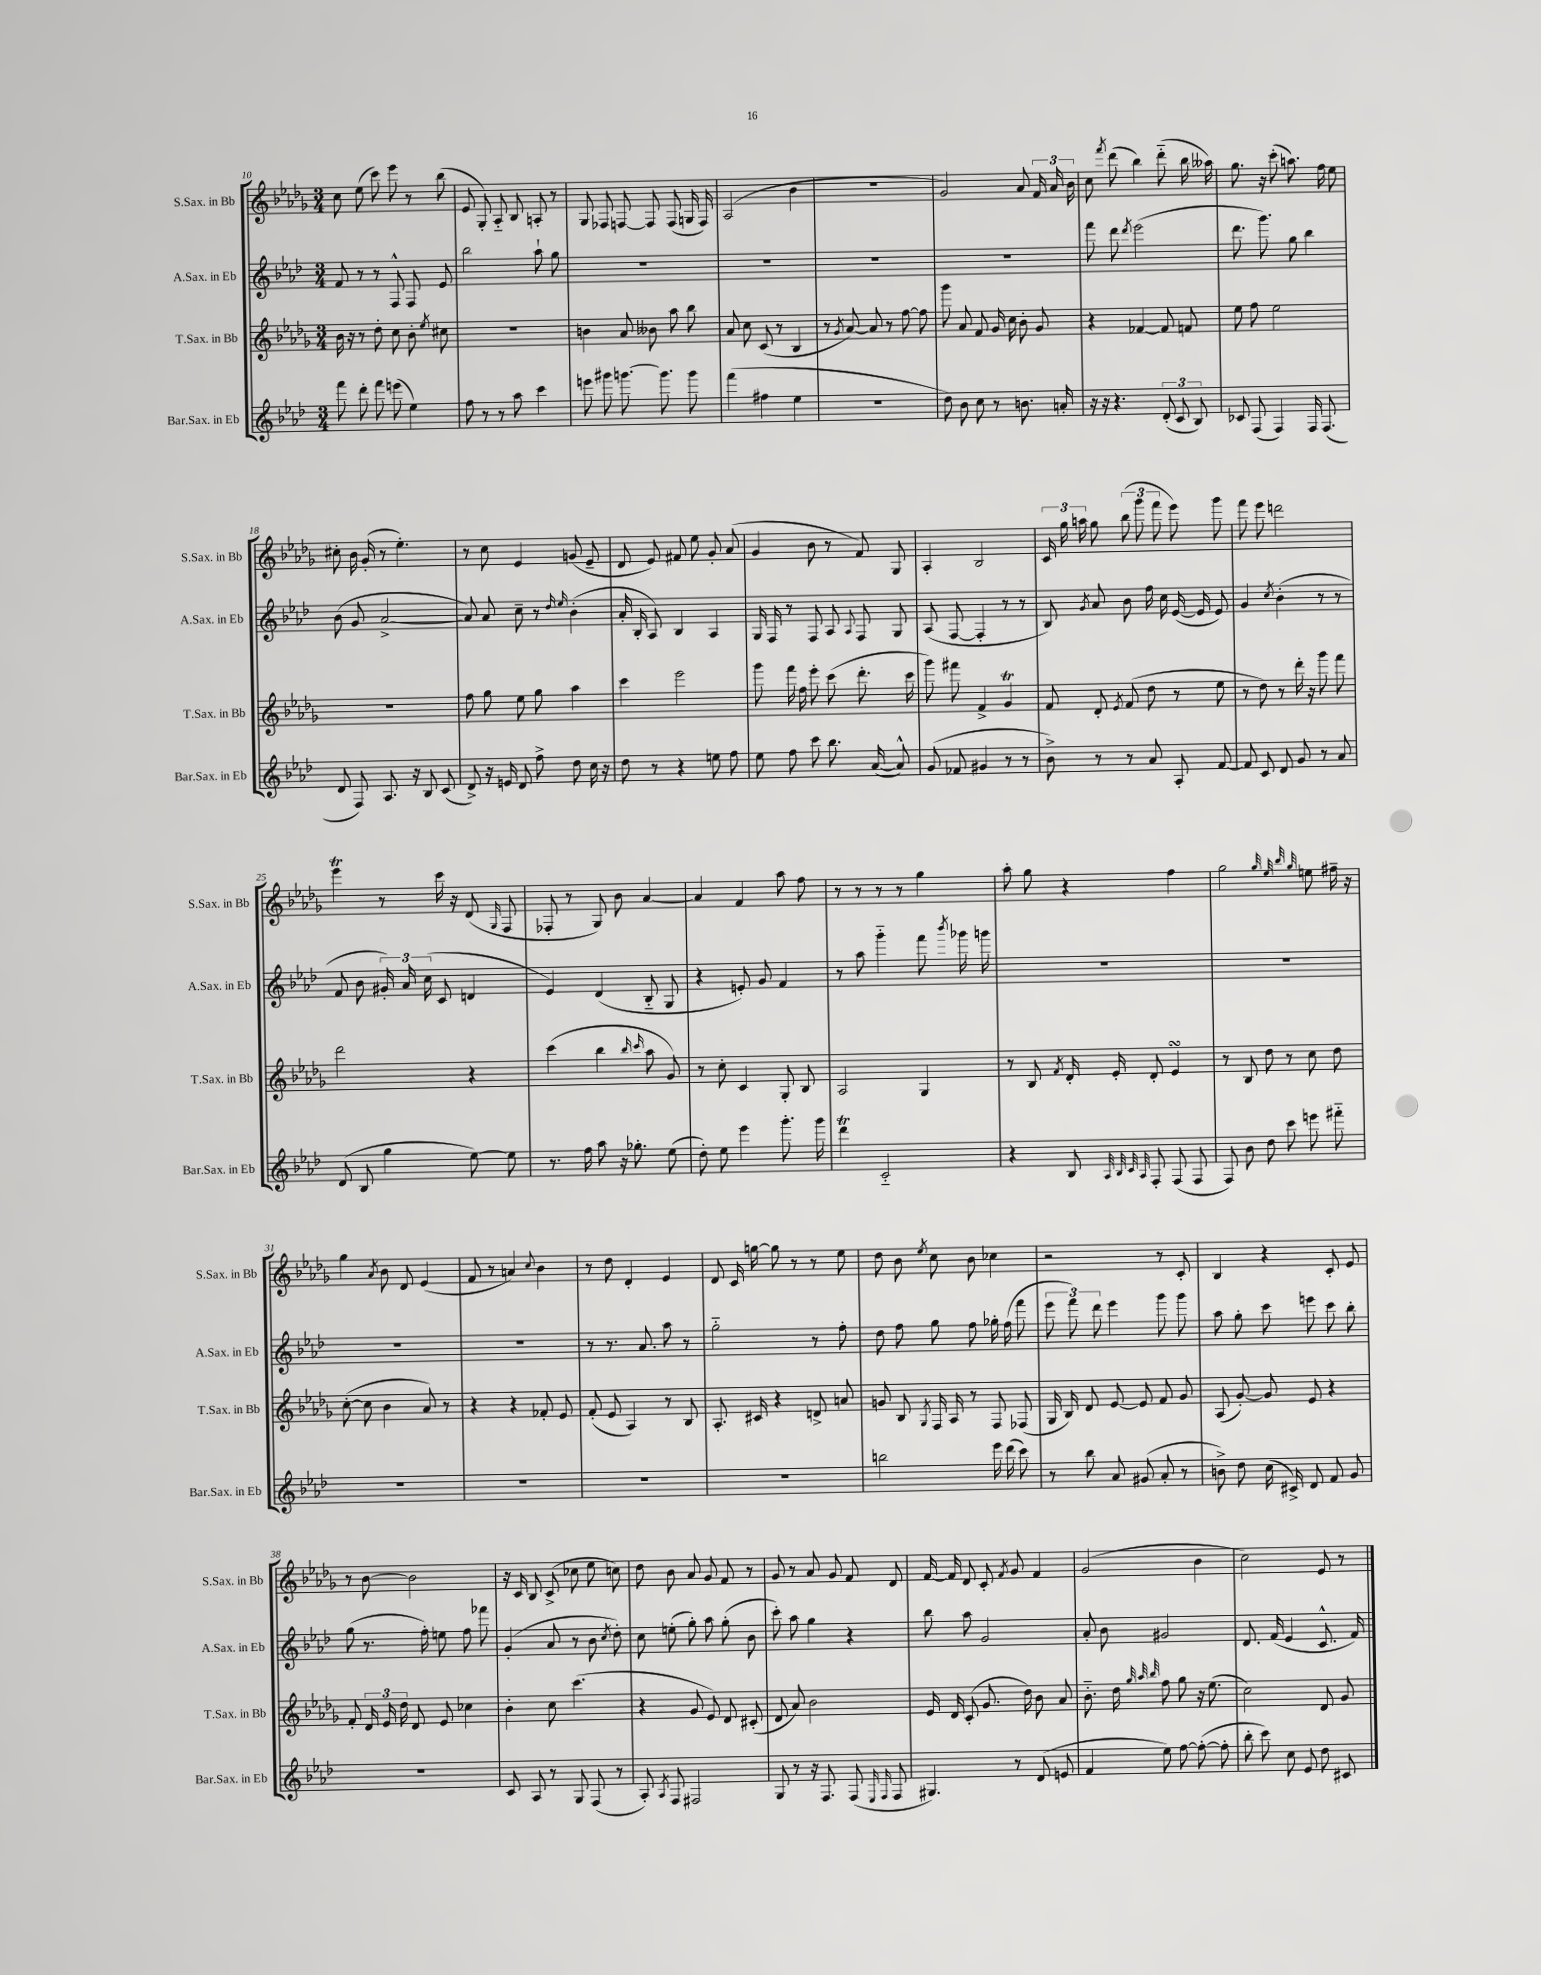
<<
\new StaffGroup <<
\new Staff = "s0" \with { instrumentName = "S.Sax. in Bb" shortInstrumentName = "S.Sax. in Bb" } {
    \clef treble \key des \major \numericTimeSignature \time 3/4
    \autoBeamOff c''8 ees''8( c'''8) ees'''8 r8 bes''8( |
    ees'8 ges8-.) aes8-_ bes8 a8-. r8 |
    ges8 fes8 f8~ f8 f8( g16 f16) |
    aes2( bes'4 |
    R2. |
    ges'2) aes'8 \tuplet 3/2 { f'16 aes'16 bes'16 } |
    c''8 \acciaccatura { f'''8 } des'''8( bes''4) des'''8-_( bes''16 aeses''16) |
    ges''8. r16 c'''8-.( a''8.) f''16 ees''8 |
    cis''8-. bes'16 ges'16-.( r8 ees''4.-.) |
    r8 c''8 ees'4 g'8( ees'8-- |
    des'8 ees'8) fis'8 ees''8 ges'8-. aes'8( |
    ges'4 bes'8 r8 f'8) ges8 |
    aes4-. bes2 |
    \tuplet 3/2 { c'16 ges''16 a''16 } ges''8 \tuplet 3/2 { bes''8( ges'''8 f'''8 } ees'''8) ges'''8 |
    f'''8 ees'''8 d'''2 |
    ees'''4\trill r8 c'''16 r16 des'8( \grace { ges16 } f8 |
    fes8-. r8 ges8) bes'8 aes'4~ |
    aes'4 f'4 aes''8 f''8 |
    r8 r8 r8 r8 ges''4 |
    aes''8-. ges''8 r4 f''4 |
    ges''2 \grace { ges''32 ees''32 bes''32 ges''32 } e''8 fis''16-- r16 |
    ges''4 \acciaccatura { aes'8 } bes'8 des'8 ees'4( |
    f'8 r8 a'4) \appoggiatura { c''8 } bes'4 |
    r8 des''8 des'4-. ees'4 |
    des'8 c'16 g''16~ g''8 r8 r8 ees''8 |
    des''8 bes'8 \acciaccatura { ees''8 } c''8 bes'8 ces''4 |
    r2 r8 c'8-. |
    bes4 r4 c'8-. ees'8 |
    r8 bes'8~ bes'2 |
    r16 c'16 bes8 c'8->( ces''8 ees''8 c''8) |
    des''8 bes'8 aes'8 ges'8 f'8 r8 |
    ges'8 r8 aes'8 ges'8 f'8 des'8 |
    f'16~ f'16 des'8 c'8-. \acciaccatura { f'8 } ges'8 f'4 |
    ges'2( bes'4 |
    c''2) ees'8 r8 \bar "|." |
}
\new Staff = "s1" \with { instrumentName = "A.Sax. in Eb" shortInstrumentName = "A.Sax. in Eb" } {
    \clef treble \key aes \major \numericTimeSignature \time 3/4
    \autoBeamOff f'8 r8 r8 f8-^ f8 ees'8 |
    bes''2 aes''8-! g''8 |
    R2. |
    R2. |
    R2. |
    R2. |
    f'''8 des'''8 \acciaccatura { des'''8 } ees'''2( |
    des'''8. g'''8.) g''8 bes''4 |
    bes'8( g'8 aes'2~-> |
    aes'8) aes'8 c''8-- r8 \grace { des''16 ees''16 } bes'4-.( |
    aes'16-. bes16-. aes8) bes4 aes4 |
    g16 f16 r8 f8 aes8 \appoggiatura { aes8 } f8 g8 |
    aes8( f8~ f4-. r8 r8 |
    bes8) \acciaccatura { g'8 } aes'8 bes'8 f''16 c''16 ees'16~( ees'16 ees'8) |
    g'4 \acciaccatura { c''8 } bes'4-.( r8 r8 |
    f'8 bes'8 \tuplet 3/2 { gis'16-.) aes'16 c''16( } c'8 d'4 |
    ees'4) des'4( bes8-_ g8 |
    r4 e'8-.) g'8 f'4 |
    r8 aes''8 g'''4-_ f'''8 \acciaccatura { bes'''8 } ges'''16 g'''16 |
    R2. |
    R2. |
    R2. |
    R2. |
    r8 r8. aes'8. aes''8 r8 |
    g''2-_ r8 f''8-. |
    des''8 f''8 g''8 f''8 ges''16-. f''16( f'''8 |
    \tuplet 3/2 { ees'''8 f'''8) des'''8 } ees'''4 g'''8 g'''8 |
    aes''8 g''8-. c'''8 e'''8 c'''8 bes''8-. |
    g''8( r8. f''16-.) e''8 f''8 fes'''8 |
    g'4-.( aes'8 r8 bes'8 \acciaccatura { c''8 } des''8-.) |
    c''8 e''8-.( g''8-.) aes''8 g''8-.( bes'8 |
    c'''8-.) aes''8 g''4 r4 |
    bes''8 aes''8 g'2 |
    aes'8-. bes'8 gis'2 |
    des'8. f'16( ees'4 c'8.-^ f'16) \bar "|." |
}
\new Staff = "s2" \with { instrumentName = "T.Sax. in Bb" shortInstrumentName = "T.Sax. in Bb" } {
    \clef treble \key des \major \numericTimeSignature \time 3/4
    \autoBeamOff bes'16 r16 r8 des''8-. c''8 bes'8-. \acciaccatura { ees''8 } cis''8 |
    R2. |
    b'4 aes'8 beses'8 aes''8 bes''8 |
    aes'8 c''8 c'8( r8 bes4 |
    r8 \acciaccatura { ges'8 } aes'8~) aes'8 r8 f''8~ f''8 |
    ges'''8 aes'8 f'8 ges'16 c''16 bes'8-. ges'8 |
    r4 fes'4~ fes'8 f'8 |
    ees''8 f''8 ees''2 |
    R2. |
    f''8 ges''8 ees''8 ges''8 aes''4 |
    c'''4 ees'''2 |
    ges'''8 f'''16 f''16 ees'''8-. c'''8( des'''8.-. c'''16 |
    ges'''8) fis'''8 f'4-> ges'4\trill |
    f'8 des'8-. \acciaccatura { ees'8 } f'8( des''8 r8 ees''8 |
    r8 des''8) r8 des'''16-. r16 ges'''8 f'''8 |
    des'''2 r4 |
    c'''4( bes''4 \grace { bes''16 c'''16 } aes''8 ges'8) |
    r8 c''8-. c'4 ges8-. bes8 |
    aes2 ges4 |
    r8 bes8 \acciaccatura { f'8 } des'16-. ees'16-. des'8-. ees'4\turn |
    r8 bes8 des''8 r8 c''8 des''8 |
    c''8~-.( c''8 bes'4 aes'8) r8 |
    r4 r4 fes'8-. ees'8 |
    f'8-.( ees'8 aes4) r8 bes8 |
    aes8.-. cis'16 r4 d'8-> a'8 |
    g'8 bes8 \acciaccatura { ges8 } f16 aes16 r8 f8 fes8( |
    ges16 bes16) des'8 ees'8~ ees'8 f'8 ges'8 |
    aes8( ges'8~-.) ges'8 ees'8 r4 |
    f'8-. \tuplet 3/2 { des'16 ees'16 des''16 } des'8 ees'8 ces''4 |
    bes'4-. c''8 c'''4.( |
    r4 ges'8 ees'8) des'8 cis'8-.( |
    des'8 aes'8) bes'2 |
    ees'16 des'16 c'8-.( ges'8. des''16) bes'8 aes'8 |
    bes'8.-_ des''16 \grace { ges''32 aes''32 bes''32 } f''8 ges''8 r16 ees''8.( |
    c''2) des'8 ges'8 \bar "|." |
}
\new Staff = "s3" \with { instrumentName = "Bar.Sax. in Eb" shortInstrumentName = "Bar.Sax. in Eb" } {
    \clef treble \key aes \major \numericTimeSignature \time 3/4
    \autoBeamOff f'''8 des'''8-. f'''8 e'''8( ees''4) |
    f''8 r8 r8 aes''8 c'''4 |
    e'''8 gis'''8 g'''8.~ g'''8. g'''8 |
    f'''4( fis''4 ees''4 |
    R2. |
    des''8) bes'8 c''8 r8 b'8. a'16-. |
    r16 r16 r4. \tuplet 3/2 { des'8-.( c'8 bes8) } |
    ces'8 f8( f4) f16 f8.( |
    des'8 f8) aes8. r16 bes8 c'8( |
    des'8->) r16 e'16 des'8 f''8-> des''8 c''16 r16 |
    des''8 r8 r4 e''8 f''8 |
    ees''8 f''8 c'''8 bes''8. aes'16~( aes'8-^) |
    g'8( fes'8 gis'4 r8 r8 |
    bes'8->) r8 r8 aes'8 aes8-. f'8~ |
    f'8 c'8 des'8 g'8 r8 aes'8 |
    des'8( bes8 g''4 ees''8~) ees''8 |
    r8. f''16 aes''8 r16 ges''8.-. ees''8( |
    des''8-.) ees''8 ees'''4 g'''8.-. g'''16 |
    des'''4\trill c'2-_ |
    r4 bes8 \grace { aes32 bes32 c'32 aes32 } f8-. f8( f8 |
    f8) bes'8 des''8 c'''8 e'''8 fis'''8-_ |
    R2. |
    R2. |
    R2. |
    R2. |
    b''2 ees'''16 des'''16( c'''8) |
    r8 bes''8 aes'8 gis'8( aes'8-. r8 |
    b'8->) des''8 c''16( cis'16->) des'8 f'8 g'8 |
    R2. |
    c'8 aes8 r8 g8 f8( r8 |
    aes8-.) \acciaccatura { aes8 } f8 fis2 |
    g8 r8 r16 f8. f8( \grace { ees16 f16 } f8 |
    gis4.) r8 des'8( e'8 |
    f'4 ees''8) f''8~ f''8~-.( f''8-. |
    bes''8-. c'''8) c''8 ees'8 des''8 cis'8 \bar "|." |
}
>>
>>
\layout { \context { \Score currentBarNumber = #10 } }
